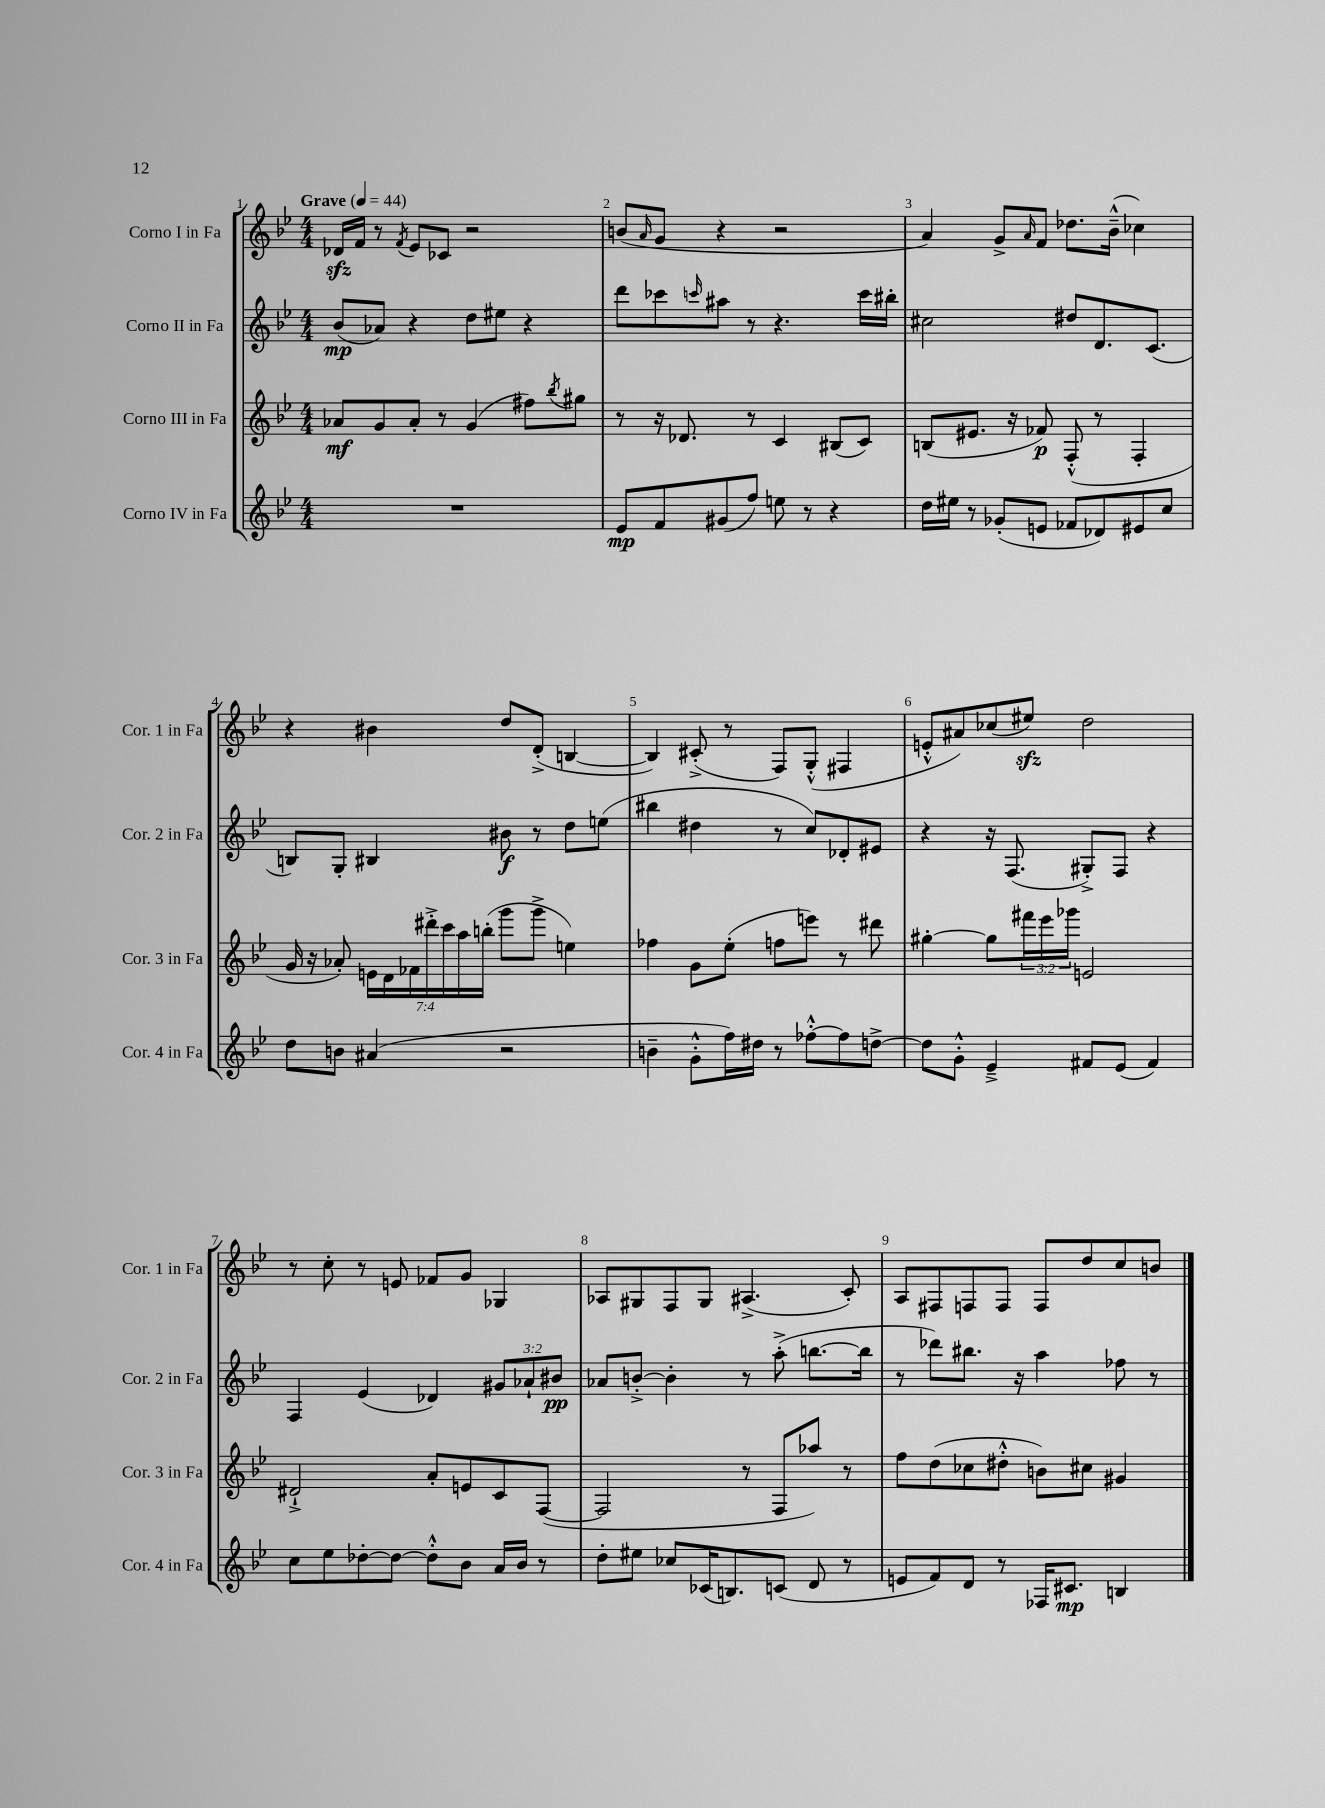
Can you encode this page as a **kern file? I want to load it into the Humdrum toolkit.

**kern	**dynam	**kern	**dynam	**kern	**dynam	**kern
*part4	*part4	*part3	*part3	*part2	*part2	*part1
*staff4	*staff4	*staff3	*staff3	*staff2	*staff2	*staff1
*I"Corno IV in Fa	*	*I"Corno III in Fa	*	*I"Corno II in Fa	*	*I"Corno I in Fa
*I'Cor. 4 in Fa	*	*I'Cor. 3 in Fa	*	*I'Cor. 2 in Fa	*	*I'Cor. 1 in Fa
*clefG2	*	*clefG2	*	*clefG2	*	*clefG2
*k[b-e-]	*	*k[b-e-]	*	*k[b-e-]	*	*k[b-e-]
*M4/4	*	*M4/4	*	*M4/4	*	*M4/4
*MM44	*	*MM44	*	*MM44	*	*MM44
=1	=1	=1	=1	=1	=1	=1
!	!	!	!	!	!	!LO:TX:a:B:t=Grave
1r	.	8a-X/L	mf	(8b-/L	mp	16d-Xzz/LL
.	.	.	.	.	.	16f/JJ
.	.	8g/	.	8a-X/J)	.	8r
.	.	.	.	.	.	8qf/
.	.	8a-'/J	.	4r	.	8e-/L
.	.	8r	.	.	.	8c-X/J
.	.	(4g/	.	8dd\L	.	2r
.	.	.	.	8ee#X\J	.	.
.	.	8ff#X\L)	.	4r	.	.
.	.	8qbb-/	.	.	.	.
.	.	8gg#X\J	.	.	.	.
=2	=2	=2	=2	=2	=2	=2
8e-/L	mp	8r	.	8ddd\L	.	(8bn/L
.	.	.	.	.	.	16qqa/
8f/	.	16r	.	8ccc-X\	.	8g/J
.	.	8.d-X/	.	.	.	.
.	.	.	.	16qqcccn/	.	.
(8g#X/	.	.	.	8aa#X\J	.	4r
8ff/J)	.	8r	.	8r	.	.
8een\	.	4c/	.	4.r	.	2r
8r	.	.	.	.	.	.
4r	.	(8B#X/L	.	.	.	.
.	.	8c/J)	.	16ccc\LL	.	.
.	.	.	.	16bb#X'\JJ	.	.
=3	=3	=3	=3	=3	=3	=3
16dd\LL	.	(8Bn/L	.	2cc#X\	.	4a/)
16ee#X\JJ	.	.	.	.	.	.
8r	.	8.e#X/J	.	.	.	.
(8g-X'/L	.	.	.	.	.	8g^/L
.	.	16r	.	.	.	.
.	.	.	.	.	.	16qqa/
8en/J	.	8f-X/)	p	.	.	8f/J
8f-X/L	.	(8F'^^/	.	8dd#X/L	.	8.dd-X\L
8d-X/)	.	8r	.	8.d/	.	.
.	.	.	.	.	.	(16b-~^^\Jk
8e#X/	.	4F'/	.	.	.	4cc-X\)
.	.	.	.	(8.c/J	.	.
8cc/J	.	.	.	.	.	.
!!LO:LB:g=z
=4	=4	=4	=4	=4	=4	=4
8dd\L	.	16g/	.	8Bn/L)	.	4r
.	.	16r	.	.	.	.
8bn\J	.	8a-X'/)	.	8G'/J	.	.
(4a#X/	.	28en\LL	.	4B#X/	.	4b#X\
.	.	28d\	.	.	.	.
.	.	28f-X\	.	.	.	.
.	.	28ddd#X'^\	.	.	.	.
.	.	28ccc\	.	.	.	.
.	.	28aa\	.	.	.	.
.	.	(28bbn'\JJ	.	.	.	.
2r	.	8ggg\L	.	8b#X\	f	8dd/L
.	.	8ggg^\J	.	8r	.	(8d'^/J
.	.	4een\)	.	8dd\L	.	[4Bn/
.	.	.	.	(8een\J	.	.
=5	=5	=5	=5	=5	=5	=5
4bn~\	.	4ff-X\	.	4bb#X\	.	4B/])
8g'^^\L	.	8g\L	.	4dd#X\	.	(8c#X'^/
16ff\L)	.	(8ee-'\J	.	.	.	8r
16dd#X\JJ	.	.	.	.	.	.
8r	.	8ffn\L	.	8r	.	8F/L)
[8ff-X'^^\L	.	8eeen\J)	.	8cc/L)	.	(8G'^^/J
8ff-\]	.	8r	.	8d-X'/	.	4F#X/
[8ddn^\J	.	8ddd#X\	.	8e#X/J	.	.
=6	=6	=6	=6	=6	=6	=6
8dd\L]	.	[4gg#X'\	.	4r	.	8en'^^/L
8g'^^\J	.	.	.	.	.	8a#X/)
4e-~^/	.	8gg#\L]	.	16r	.	(8cc-X/
.	.	.	.	(8.F/	.	.
.	.	24fff#X\L	.	.	.	8ee#Xzz/J)
.	.	24eee-\	.	.	.	.
.	.	24ggg-X\JJ	.	.	.	.
8f#X/L	.	2en/	.	8G#X'^/L)	.	2dd\
(8e-/J	.	.	.	8F/J	.	.
4f#/)	.	.	.	4r	.	.
!!LO:LB:g=z
=7	=7	=7	=7	=7	=7	=7
8cc\L	.	2d#X`^/	.	4F/	.	8r
8ee-\	.	.	.	.	.	8cc'\
[8dd-X'\	.	.	.	(4e-/	.	8r
8dd-\J_	.	.	.	.	.	8en/
8dd-'^^\L]	.	8a'/L	.	4d-X/)	.	8f-X/L
8b-\J	.	8en/	.	.	.	8g/J
16a/LL	.	8c/	.	12g#X/L	.	4G-X/
16b-/JJ	.	.	.	.	.	.
.	.	.	.	12a-X`/	.	.
8r	.	([8F/J	.	.	.	.
.	.	.	.	12b#X/J	pp	.
=8	=8	=8	=8	=8	=8	=8
8dd'\L	.	2F/]	.	8a-X/L	.	8A-X/L
8ee#X\J	.	.	.	[8bn'^/J	.	8G#X/
8cc-X/L	.	.	.	4b'\]	.	8F/
(16c-X/K	.	.	.	.	.	8G#/J
8.Bn/)	.	.	.	.	.	.
.	.	8r	.	8r	.	(4.A#X^/
(8cn/J	.	8F/L	.	(8aa'^\	.	.
8d/	.	8aa-X/J)	.	[8.bbn\L	.	.
8r	.	8r	.	.	.	8c'/)
.	.	.	.	16bb\Jk]	.	.
=9	=9	=9	=9	=9	=9	=9
8en/L	.	8ff\L	.	8r	.	8A/L
8f/)	.	(8dd\	.	8ddd-X\L)	.	8F#X/
8d/J	.	8cc-X\	.	8.bb#X\J	.	8Fn/
8r	.	8dd#X'^^\J	.	.	.	8F/J
.	.	.	.	16r	.	.
16F-X/KL	.	8bn\L)	.	4aa\	.	8F/L
8.c#X/J	mp	.	.	.	.	.
.	.	8cc#X\J	.	.	.	8dd/
4Bn/	.	4g#X/	.	8ff-X\	.	8cc/
.	.	.	.	8r	.	8bn/J
==	==	==	==	==	==	==
*-	*-	*-	*-	*-	*-	*-
